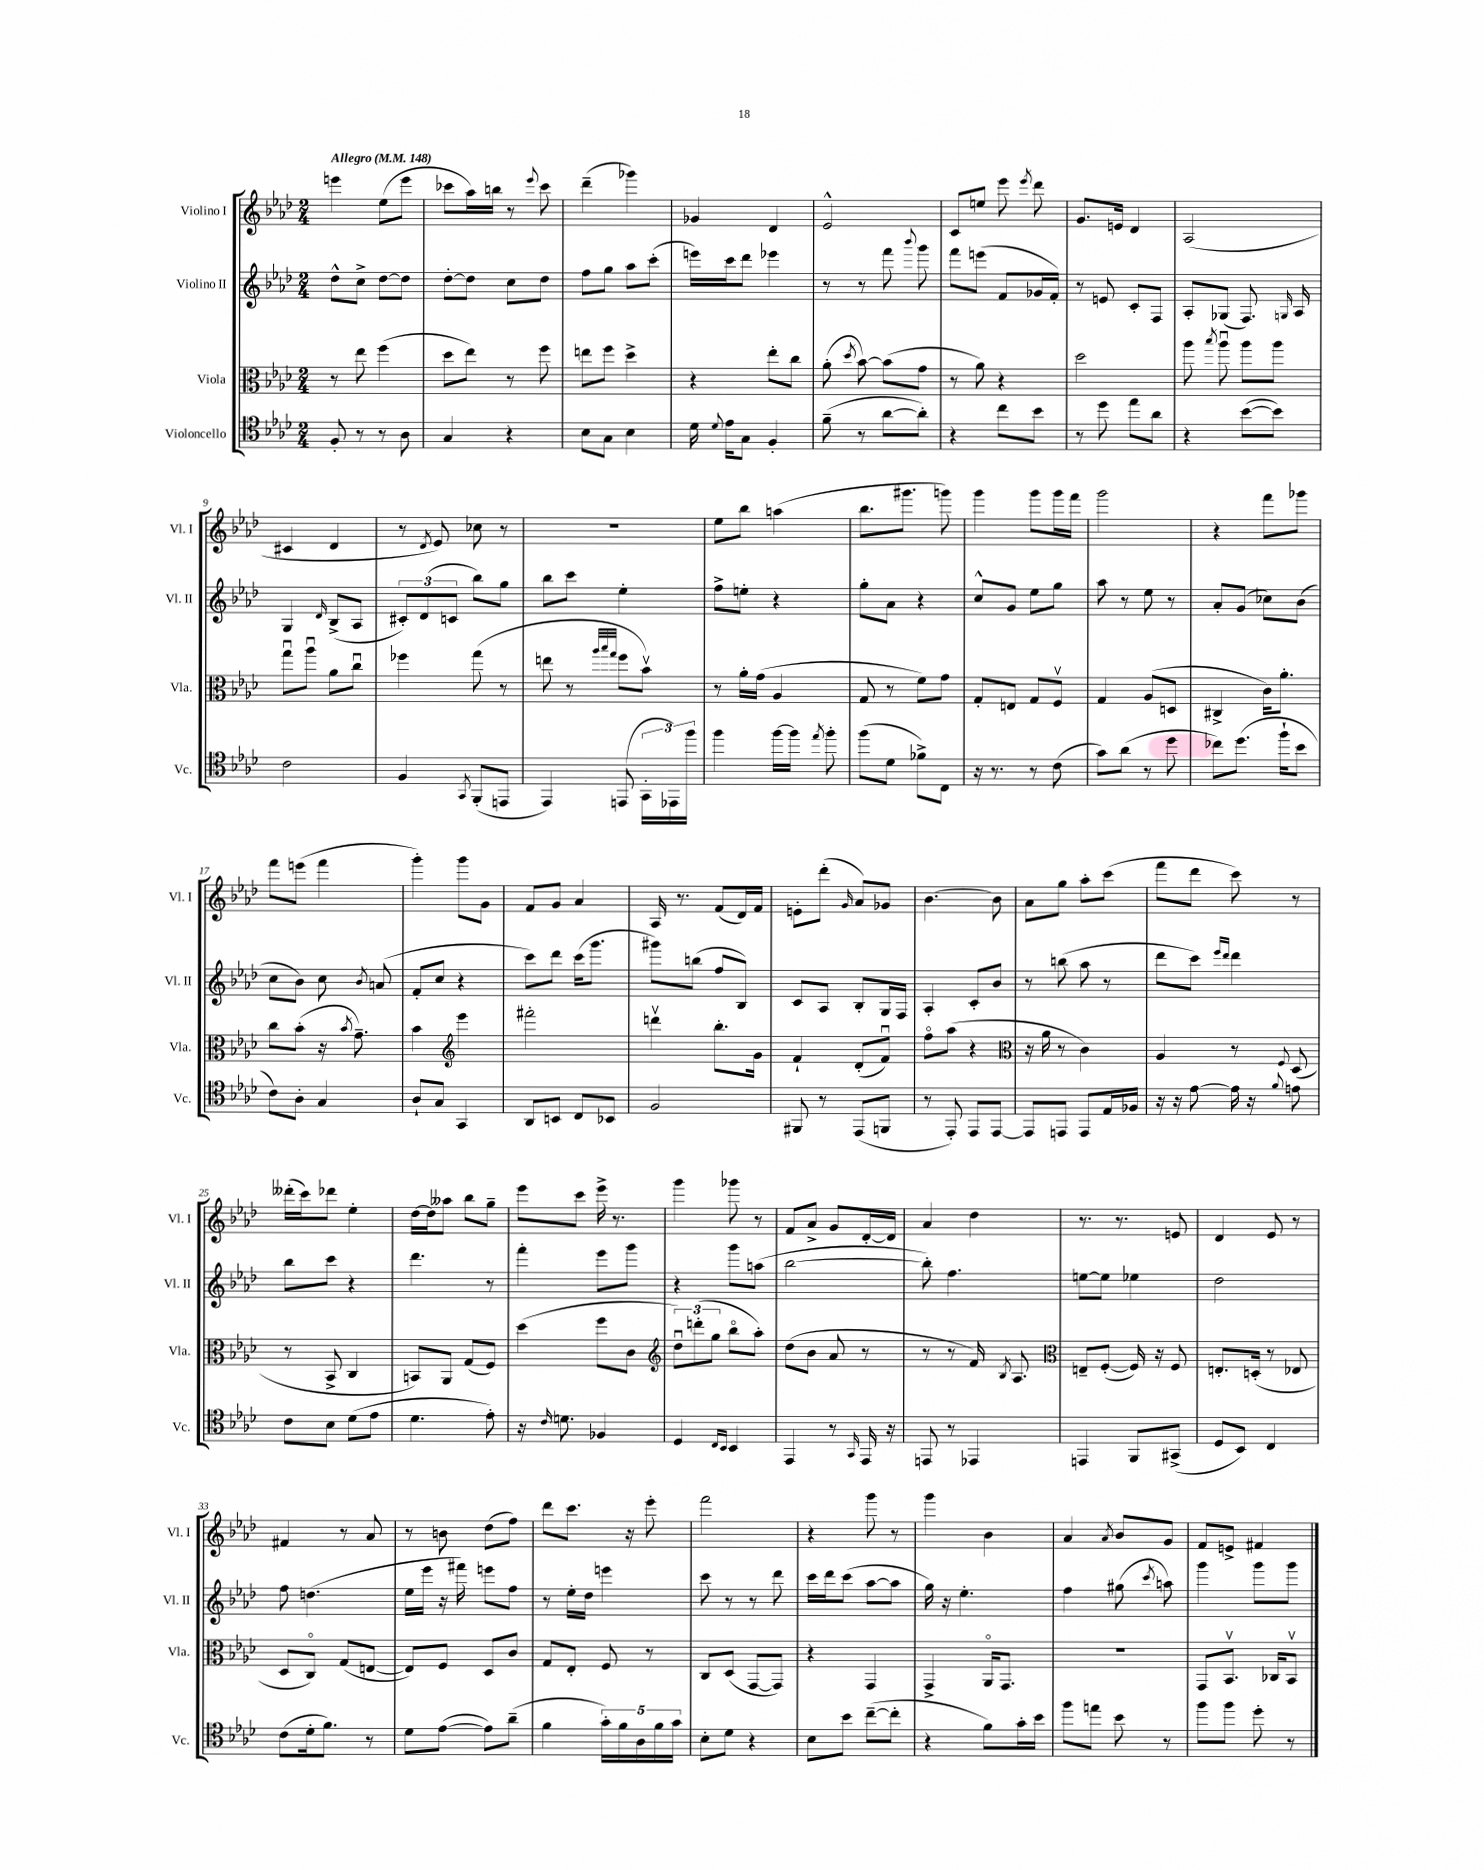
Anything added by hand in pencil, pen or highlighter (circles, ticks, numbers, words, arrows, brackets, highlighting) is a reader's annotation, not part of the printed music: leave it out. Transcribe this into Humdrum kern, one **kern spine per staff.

**kern	**kern	**kern	**kern
*staff4	*staff3	*staff2	*staff1
*clefC4	*clefC3	*clefG2	*clefG2
*k[b-e-a-d-]	*k[b-e-a-d-]	*k[b-e-a-d-]	*k[b-e-a-d-]
*M2/4	*M2/4	*M2/4	*M2/4
*MM148	*MM148	*MM148	*MM148
8F'/	8r	8dd-^^\L	4eee\
8r	8ee-\	8cc^\J	.
8r	(4ff\	[8dd-\L	(8ee-\L
8A-\	.	8dd-\]J	8eee\J
=	=	=	=
4G/	8dd-\L	[8dd-'\L	8ccc-\L
.	8ee-\J)	8dd-\]J	16aa-\L)
.	.	.	16bb\JJ
4r	8r	8cc\L	8r
.	.	.	8qqeee-/
.	8ff\	8dd-\J	8ccc-\
=	=	=	=
8B-\L	8ee\L	8ff\L	(4ddd-~\
8G\J	8ff\J	8gg\J	.
4B-\	4dd-^\	8aa-\L	4ggg-\)
.	.	(8ccc'\J	.
=	=	=	=
16d-\	4r	16eee\LL)	4g-/
8qqd-/	.	.	.
16e-\LK	.	16ccc\J	.
8G\J	.	8ddd-\J	.
4F'/	8ee-'\L	4eee-\	4d-/
.	8cc\J	.	.
=	=	=	=
(8f~\	(8a-'\	8r	2e-^^/
.	8qdd-/	.	.
8r	[8b-\)	8r	.
[8a-\L	(8b-\]L	8fff\	.
.	.	8qqbbb-/	.
8a-'\]J)	8g\J	8ggg\	.
=	=	=	=
4r	8r	8fff\L	8c/L
.	8a-\)	(8eee\J	8ee/J
8cc\L	4r	8f/L	8eee-\
.	.	.	8qeee-/
8b-\J	.	16g-/L	8ddd-\
.	.	16f'/JJ)	.
=	=	=	=
8r	2dd-\	8r	8.g/L
8dd-\	.	8e/	.
.	.	.	16e/Jk
8ee-\L	.	8c'/L	4d-/
8a-\J	.	8F/J	.
=	=	=	=
4r	8aa-\	8A-'/L	(2A-/
.	8qbb-/	.	.
.	8aa-u\	(8G-/J	.
([8b-\L	8aa-\L	8.F/)	.
8b-\]J)	8aa-\J	.	.
.	.	16qqG/	.
.	.	16A-/	.
=	=	=	=
2c\	8ggu\L	4G/	4c#/
.	8aa-u\J	.	.
.	.	16qqd-/	.
.	8a-\L	(8B-^/L	4d-/
.	8ccu\J	8A-/J	.
=	=	=	=
4F/	4ff-\	12c#'/L)	8r
.	.	(12d-/	.
.	.	.	8qd-/
.	.	.	8e-/)
.	.	12c/J	.
8qGG/	.	.	.
(8FF'/L	(8gg\	8bb-\L)	8cc-\
8EE/J	8r	8gg\J	8r
=	=	=	=
4EE-/)	8ee\	8bb-\L	2r
.	8r	8ccc\J	.
.	32qqaa-/LLL	.	.
.	32qqbb-/	.	.
.	32qqgg/JJJ	.	.
(8EE/	8ff\L	4ee-'\	.
24GG'\LL	8b-v\J)	.	.
24EE-\)	.	.	.
24ff\JJ	.	.	.
=	=	=	=
4ff\	8r	8ff^\L	8ee-\L
.	16a-'\LL	8ee'\J	8bb-\J
.	(16g\JJ	.	.
[16ff\LL	4A-/	4r	(4aa\
16ff\]JJ	.	.	.
8qee-/	.	.	.
8ff'\	.	.	.
=	=	=	=
(8ff\L	8G/	8gg'\L	8.bb-\L
8d-\J	8r	8a-\J	.
.	.	.	8.ggg#\J
8f-^\L)	8f\L)	4r	.
8C\J	8g\J	.	8ggg\)
=	=	=	=
16r	8G'/L	8cc^^/L	4ggg\
8.r	.	.	.
.	8E/J	8g/J	.
8r	8G/L	8ee-\L	8ggg\L
(8c\	8Fv/J	8gg\J	16ggg\L
.	.	.	16fff\JJ
=	=	=	=
8g\L)	4G/	8aa-\	2ggg\
(8a-\J	.	8r	.
8r	(8A-/L	8ee-\	.
8dd-\	8D/J	8r	.
=	=	=	=
8cc-\L)	4C#^/	8a-'/L	4r
(8.dd-\J	.	(8g/J	.
.	16c\LK)	8cc-\L)	8fff\L
16ff`\LK	8.a-'\J	.	.
8b-\J	.	(8b-\J	8ggg-\J
=	=	=	=
8c\L)	8cc\L	8cc\L	8fff\L
8A-'\J	(8b-'\J	8b-\J)	(8eee\J
4G/	16r	8cc\	4fff\
.	8qb-/	.	.
.	8.g~\)	.	.
.	.	8qb-/	.
.	.	(8a/	.
=	=	=	=
8A-`/L	4b-\	8f'/L	4ggg'\)
8G/J	.	8cc/J	.
*	*clefG2	*	*
4GG/	4eee-\	4r	8ggg\L
.	.	.	8g\J
=	=	=	=
8AA-/L	2fff#'\	8ccc\L)	8f/L
8BB/J	.	8ddd-\J	8g/J
8C/L	.	(16ccc\LK	4a-/
.	.	8.ggg\J	.
8BB-/J	.	.	.
=	=	=	=
2F/	4dddv\	8ggg#\L)	16A-/
.	.	.	8.r
.	.	(8bb\J	.
.	8.bb-'\L	8ff/L	(8f/L
.	.	8B-/J)	16d-/L)
.	16g\Jk	.	16f/JJ
=	=	=	=
8FF#/	4f`/	8c/L	8e'\L
8r	.	8A-/J	(8ddd-'\J
.	.	.	16qqg/
(8EE-/L	(8d-'/L	8B-'/L	8a-/L)
8FF/J	8fu/J)	16G/L	8g-/J
.	.	16F/JJ	.
=	=	=	=
8r	8ffo\L	4A-'/	[4.b-\
8EE-'/)	(8aa-\J	.	.
8EE-/L	4r	8c'/L	.
[8EE-/J	.	8b-/J	8b-\]
=	=	=	=
*	*clefC3	*	*
8EE-/]L	16r	8r	8a-\L
.	16a-\	.	.
8EE/J	8r	(8bb\	8gg\J
8EE/L	4c\)	8aa-\	8aa-'\L
16E-/L	.	8r	(8ccc\J
16F-/JJ	.	.	.
=	=	=	=
16r	4A-/	8ddd-\L	8fff\L
16r	.	.	.
[8e-\	.	8ccc\J)	8ddd-\J
.	.	16qqeee-/LL	.
.	.	16qqddd-/JJ	.
16e-\]	8r	4ddd-\	8ccc\)
16r	.	.	.
8qqf/	8qqF/	.	.
8e\	(8D-/	.	8r
=	=	=	=
8c\L	8r	8bb-\L	(16ddd--'\LL
.	.	.	16ccc\J)
8B-\J	8BB-^/	8ccc\J	8ddd-\J
(8d-\L	4C/	4r	4ee-'\
8e-\J	.	.	.
=	=	=	=
4.d-\	8BB/L)	4.ddd-\	[16dd-\LL
.	.	.	16dd-\]J
.	8AA-/J	.	8aa--\J
.	(8G/L	.	8bb-\L
8e-'\)	8F/J)	8r	8gg~\J
=	=	=	=
16r	(4dd-\	4fff'\	8eee-\L
16qqc/	.	.	.
8.d\	.	.	.
.	.	.	8ccc\J
4F-/	8ff\L	8eee-\L	16eee-^\
.	.	.	8.r
.	8c\J	8ggg\J	.
=	=	=	=
*	*clefG2	*	*
4D-/	12dd-u\L)	4r	4ggg\
.	(12ddd'\	.	.
.	12gg\J	.	.
16qqC/LL	.	.	.
16qqBB-/JJ	.	.	.
4BB-/	8bb-o\L	8ggg\L	8ggg-\
.	8aa-'\J)	(8aa\J	8r
=	=	=	=
4EE-/	(8dd-\L	[2bb-\	8f/L
.	8b-\J	.	8a-^/J
8r	8a-/	.	8g/L
16qqGG/	.	.	.
16EE-/	8r	.	[16d-'/L
16r	.	.	16d-/]JJ
=	=	=	=
8EE/	8r	8bb-'\])	4a-/
8r	8r	4.ff\	.
4EE-/	16f/)	.	4dd-\
.	8qB-/	.	.
.	8.A-/	.	.
=	=	=	=
*	*clefC3	*	*
4EE/	8E~/L	[8ee\L	8.r
.	([8F'/J	8ee\]J	.
.	.	.	8.r
8FF/L	16F/])	4ee-\	.
.	16r	.	.
(8GG#^/J	8F/	.	8e/
=	=	=	=
8D-/L	8.E'/L	2dd-\	4d-/
8BB-/J)	.	.	.
.	(16D'/Jk	.	.
4C/	8r	.	8e-/
.	8E-/	.	8r
=	=	=	=
(8c\L	8D-/L	8ff\	4f#/
16d-'\k	8Co/J)	(4.dd\	.
8.f\J)	.	.	.
.	(8G/L	.	8r
8r	[8E/J	.	8a-/
=	=	=	=
8d-\L	8E/]L)	16ee-\LL	8r
.	.	16eee-\JJ	.
([8e-\J	8F/J	16r	8b\
.	.	16fff#\)	.
8e-\]L)	8D-/L	8eee\L	(8dd-\L
(8a-~\J	8c/J	8ff\J	8ff\J)
=	=	=	=
4f\	8G/L	8r	8ddd-\L
.	8E-'/J	16ee-'\LL	8.ccc\J
.	.	16dd-\JJ	.
20g'\LL)	8F/	4eee\	.
20f\	.	.	.
.	.	.	16r
20A-\	.	.	.
.	8r	.	8eee-'\
20f\	.	.	.
20g\JJ	.	.	.
=	=	=	=
8B-'\L	8C/L	8ccc\	2fff\
8d-\J	(8D-/J	8r	.
4r	[8GG/L	8r	.
.	8GG/]J)	8ddd-\	.
=	=	=	=
8B-\L	4r	16ccc\LL	4r
.	.	16ddd-\J	.
8b-\J	.	(8ccc\J	.
([8cc~\L	4GG/	[8aa-\L	8ggg\
8cc'\]J	.	8aa-\]J	8r
=	=	=	=
4r	4GG^/	16gg\)	4ggg\
.	.	16r	.
.	.	4.ee-'\	.
8f\L)	16AA-o/LK	.	4b-\
.	8.GG/J	.	.
16g'\L	.	.	.
16b-\JJ	.	.	.
=	=	=	=
8ff\L	2r	4ff\	4a-/
8ee\J	.	.	.
.	.	.	8qa-/
8b-\	.	(8gg#\	8b-/L
.	.	8qccc/	.
8r	.	8aa\)	8g/J
=	=	=	=
8ff\L	8GG/L	4ggg\	8f/L
8ff\J	8.BB-v/J	.	8e^/J
8dd-'\	.	8ggg\L	4f#/
.	16C-/LK	.	.
8r	8BB-v/J	8ggg\J	.
==	==	==	==
*-	*-	*-	*-
